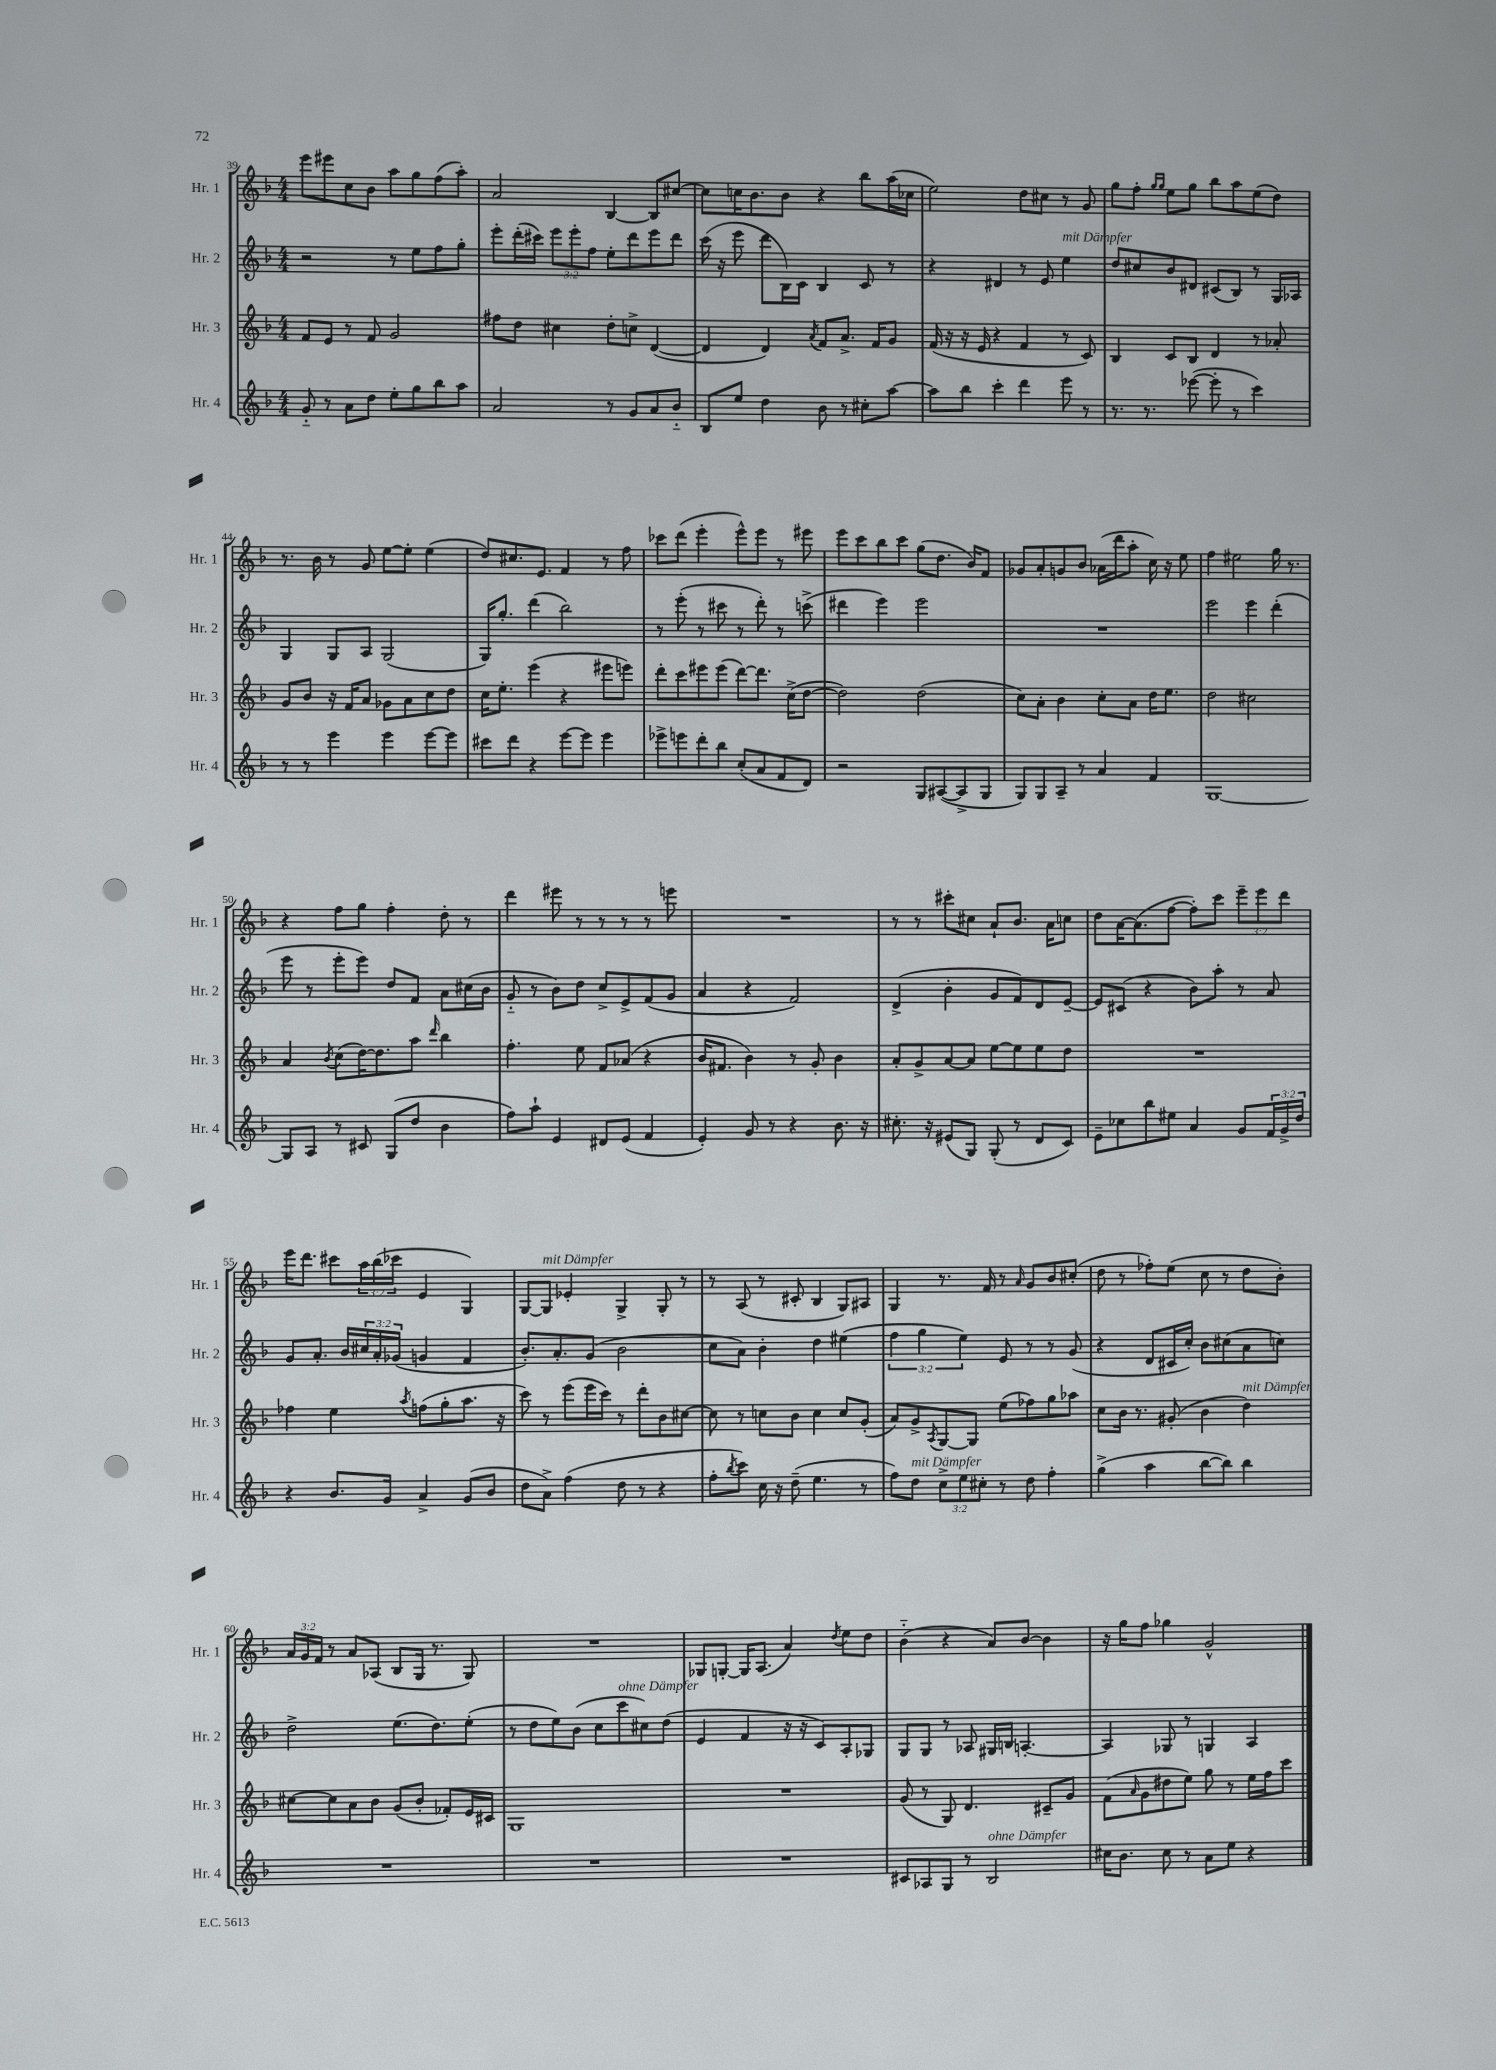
<<
\new StaffGroup <<
\new Staff = "s0" \with { instrumentName = "Hr. 1" shortInstrumentName = "Hr. 1" } {
    \clef treble \key f \major \numericTimeSignature \time 4/4 \override Staff.TupletNumber.text = #tuplet-number::calc-fraction-text
    e'''8 eis'''8 c''8 bes'8 a''8 g''8 f''8( a''8-.) |
    a'2 bes4~ bes8 cis''8~ |
    cis''8 c''16 bes'8. bes'8 r4 bes''8 a''16( ces''16 |
    e''2) d''8 cis''8 r8 g'8 |
    g''8 f''8-. \grace { g''16 g''16 } e''8 g''8 bes''8 a''8 e''8( d''8) |
    r8. bes'16 r8 g'8 e''8~ e''8-. e''4( |
    d''8) cis''8. e'8. f'4 r8 f''8 |
    ces'''8 d'''8( e'''4-. e'''8-^) e'''8 r8 eis'''8 |
    e'''8 c'''8 bes''8 c'''8 g''8( d''8. bes'16) f'8 |
    ges'8 a'8-. g'8 bes'8 aes'16( d'''16 a''8-. c''16) r16 e''8 |
    f''4 eis''2 g''16 r8. |
    r4 f''8 g''8 f''4-. d''8-. r8 |
    d'''4 eis'''8 r8 r8 r8 r8 e'''8 |
    R1 |
    r8 r8 cis'''8-. cis''8 a'8-! bes'8. a'16 c''8 |
    d''8 a'16~ a'8.( f''8~ f''8-.) c'''8 \tuplet 3/2 { e'''8-- e'''8 d'''8 } |
    e'''16 d'''8. cis'''8 \tuplet 3/2 { a''16 bes''16( ces'''16 } e'4 g4) |
    g8~ g8^\markup { \italic "mit Dämpfer" } ees'4-. g4-> g8-. r8 |
    r8 a8( r8 cis'8-. bes4 g8) ais8 |
    g4 r8. f'16 r8 \grace { a'16 } g'8 bes'8 cis''8-.( |
    d''8 r8 fes''8-.) e''8( c''8 r8 d''8 bes'8-.) |
    \tuplet 3/2 { a'16 g'16 f'16 } r8 a'8 aes8( bes8 g16 r8. g8) |
    R1 |
    ges8 g8~-. g16 a8.( a'4) \acciaccatura { d''8 } e''8 d''8 |
    bes'4-_( r4 a'8) bes'8~ bes'4 |
    r16 g''16 f''8 ges''4 g'2-^ \bar "|." |
}
\new Staff = "s1" \with { instrumentName = "Hr. 2" shortInstrumentName = "Hr. 2" } {
    \clef treble \key f \major \numericTimeSignature \time 4/4 \override Staff.TupletNumber.text = #tuplet-number::calc-fraction-text
    r2 r8 e''8 f''8 g''8-. |
    e'''8-. d'''16-.( cis'''16) \tuplet 3/2 { e'''8 e'''8-. f''8 } e''8-. d'''8 e'''8 d'''8 |
    c'''16( r16 e'''8 d'''8 bes16) c'16 bes4 c'8 r8 |
    r4 dis'4 r8 e'8 e''4^\markup { \italic "mit Dämpfer" } |
    d''8 cis''8 bes'8 dis'8 cis'8( bes8) r8 g16 aes16 |
    g4 g8 a8 g2( |
    g16) g''8.-. d'''4( bes''2) |
    r8 e'''8-.( r8 cis'''8 r8 d'''8-.) r8 c'''8->( |
    dis'''4 e'''4) e'''2 |
    R1 |
    e'''2 e'''4 d'''4-.( |
    e'''8 r8 e'''8-. e'''8) d''8 f'8 a'8 cis''16( bes'16 |
    g'8-_ r8 bes'8) d''8 c''8-> e'8-> f'8( g'8 |
    a'4 r4 f'2) |
    d'4->( bes'4-. g'8 f'8) d'8 e'8~-- |
    e'8 cis'8( r4 bes'8) a''8-. r8 a'8 |
    g'8 a'8.-. bes'16 \tuplet 3/2 { cis''16 a'16-. ges'16( } g'4 f'4 |
    bes'8.-.) a'8.-. g'8( bes'2 |
    c''8 a'8) bes'4-. d''4 eis''4( |
    \tuplet 3/2 { f''4 g''4 e''4) } e'8 r8 r8 g'8( |
    r4 d'8 cis'16 c''16-.) bes'8 cis''8( a'8 c''8) |
    d''2-> e''8.( d''8.) e''8-.( |
    r8 d''8 e''8) bes'8( c''8 c'''8^\markup { \italic "ohne Dämpfer" } cis''8) d''8( |
    e'4 f'4 r16 r16 c'8) a8-. ges8 |
    g8 g8 r8 aes8 gis16 b16 a4.~-. |
    a4 ges8 r8 g4 a4 \bar "|." |
}
\new Staff = "s2" \with { instrumentName = "Hr. 3" shortInstrumentName = "Hr. 3" } {
    \clef treble \key f \major \numericTimeSignature \time 4/4
    f'8 e'8 r8 f'8 g'2 |
    fis''8 d''8 cis''4 d''8-. c''8-> d'4~( |
    d'4 d'4) \acciaccatura { a'8 } f'8 a'8.-> f'16 g'8 |
    f'16( r16 r16 e'16 r4 f'4 r8 c'8) |
    bes4 c'8 bes8 d'4 r8 aes'8-. |
    g'8 bes'8 r16 f'16 a'8 ges'8 a'8 c''8 d''8 |
    c''16 e''8.-. e'''4( r4 eis'''8 e'''8) |
    d'''8-. c'''8 eis'''8 eis'''8( d'''8~) d'''8. c''16->( d''8~ |
    d''2) d''2( |
    c''8) a'8-. bes'4 c''8-. a'8 d''16 e''8. |
    d''2 cis''2 |
    a'4 \acciaccatura { bes'8 } c''8( d''16~) d''8. a''8 \grace { d'''16 } bes''4 |
    f''4.-. e''8 f'8 aes'8( r4 |
    bes'16 fis'8. bes'4) r8 g'8-. bes'4 |
    a'8-. g'8-> a'8~ a'8 e''8~ e''8 e''8 d''8 |
    R1 |
    fes''4 e''4 \acciaccatura { a''8 } f''8( g''8-. a''8. r16 |
    c'''8) r8 e'''8( e'''16 c'''16) r8 d'''8-. bes'8 cis''8~ |
    cis''8 r8 c''8 bes'8 c''4 c''8 g'8-.( |
    a'8) g'8-> \acciaccatura { a8 } g8~ g8 e''8( fes''8) g''8 aes''8 |
    c''8 bes'16 r8. gis'8-.( bes'4 d''4^\markup { \italic "mit Dämpfer" }) |
    cis''8~ cis''8 a'8 bes'8 g'8( bes'8-. fes'8-.) e'16 cis'16 |
    g1 |
    R1 |
    g'8( r8 g8) d'4. cis'8-- g'8 |
    f'8( \grace { a'16 } g'8 dis''8 e''8) g''8 r8 e''16 f''16 c'''8 \bar "|." |
}
\new Staff = "s3" \with { instrumentName = "Hr. 4" shortInstrumentName = "Hr. 4" } {
    \clef treble \key f \major \numericTimeSignature \time 4/4 \override Staff.TupletNumber.text = #tuplet-number::calc-fraction-text
    g'8-_ r8 a'8 d''8 e''8-. g''8 bes''8 a''8 |
    a'2 r8 g'8 a'8 bes'8-_ |
    bes8 e''8 d''4 bes'8 r8 cis''8-. a''8~ |
    a''8 bes''8 c'''4-. d'''4 e'''8 r8 |
    r8. r8. ees'''8~( ees'''8-. r8 c'''4) |
    r8 r8 e'''4 e'''4 e'''8~ e'''8 |
    cis'''8 d'''8 r4 e'''8~ e'''8 e'''4 |
    ees'''8-> e'''8 d'''8-. bes''8 c''8-.( a'8 f'8 d'8) |
    r2 g8 ais8~( ais8-> g8 |
    g8) g8 a8-- r8 a'4 f'4 |
    g1~ |
    g8 a8 r8 cis'8 g8( d''8 bes'4 |
    f''8) a''8-! e'4 dis'8 e'8( f'4 |
    e'4-.) g'8 r8 r4 bes'8. r16 |
    cis''8.-. r16 eis'8( g8) g8-.( r8 d'8 c'8) |
    e'8-- ces''8 bes''8 eis''8 a'4 g'8 \tuplet 3/2 { f'16 g'16-> d''16 } |
    r4 bes'8. g'16 a'4-> g'8( bes'8 |
    d''8 a'8->) f''4( d''8 r8 r4 |
    f''8-. \acciaccatura { bes''8 } c'''8) c''16 r16 d''8--( e''4. r8 |
    f''8) d''8^\markup { \italic "mit Dämpfer" } \tuplet 3/2 { c''8-> e''8 cis''8-. } r8 d''8 f''4-. |
    g''4->( a''4 bes''8~ bes''8) bes''4 |
    R1 |
    R1 |
    R1 |
    cis'8 aes8 g8 r8 bes2^\markup { \italic "ohne Dämpfer" } |
    cis''16 bes'8. cis''8 r8 a'8 e''8 r4 \bar "|." |
}
>>
>>
\layout { \context { \Score currentBarNumber = #39 } }
